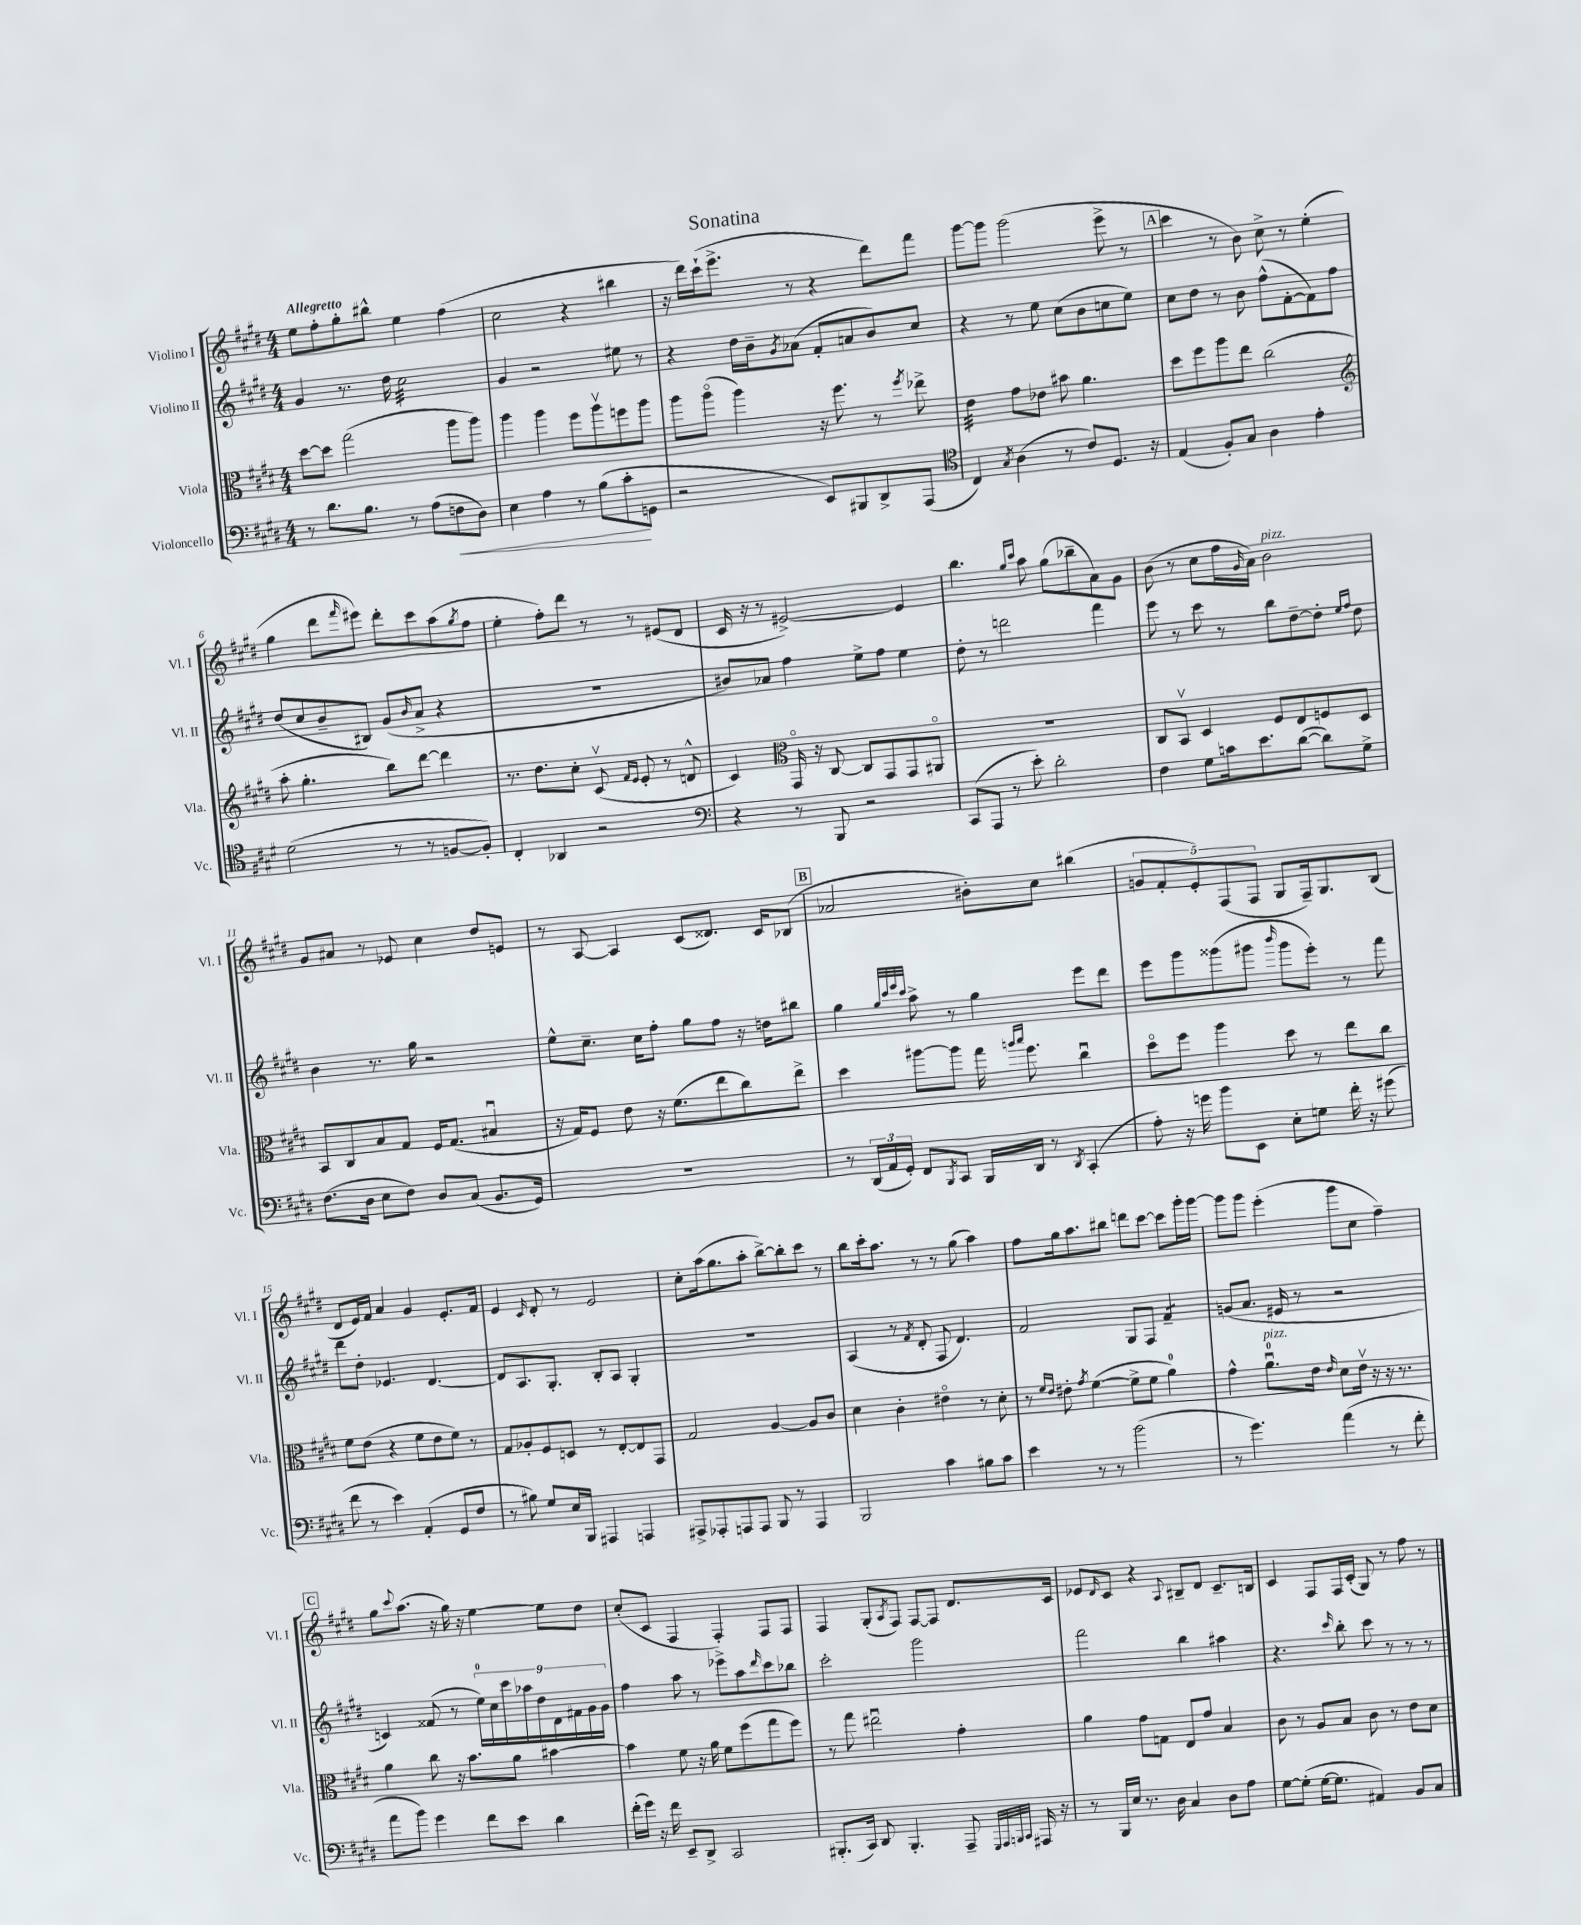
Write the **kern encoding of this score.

**kern	**kern	**kern	**kern
*staff4	*staff3	*staff2	*staff1
*clefF4	*clefC3	*clefG2	*clefG2
*k[f#c#g#d#]	*k[f#c#g#d#]	*k[f#c#g#d#]	*k[f#c#g#d#]
*M4/4	*M4/4	*M4/4	*M4/4
8r	[8dd#	4g#	8ee
8.d#	8dd#]	.	8ff#'
.	(2gg#	8.r	8gg#'
8.B	.	.	.
.	.	.	8bb#^^
.	.	16dd#	.
8r	.	2cc#	4ee
(8A	.	.	.
8F	8aa	.	(4ff#
8D#)	8aa)	.	.
=	=	=	=
4E	4aa	4g#	2cc#
4A	4aa	2r	.
8r	8ff#	.	4r
(8B	8aav	.	.
8c#'	8ff	8ee#	4bb#
8GG	8aa	8r	.
=	=	=	=
2r	8aa	4r	16r
.	.	.	16ddd#)
.	(8aao	.	(16ccc#`
.	.	.	8.eee^
.	4aa)	16dd#	.
.	.	16b~	.
.	.	8qg#	.
.	.	(8a-	8r
8EE)	16r	8f#'	4r
.	8.ff#	.	.
8BBB#	.	8a	.
8DD#^	8r	8b)	8ddd#)
.	8qff#	.	.
(8AAA	8ee-^	8cc#	8fff#
=	=	=	=
*clefC4	*	*	*
4C#)	4e	4r	[8ggg#
.	.	.	8ggg#]
8qG#	.	.	.
(4A	8g#	8r	(2ggg#
.	8e-	8ee	.
8r	8b#	(8cc#	.
8c#)	4.a	8b	.
8.D#	.	8cc	8eee^
.	.	8ee)	8r
16r	.	.	.
=	=	=	=
(4E	8dd#	8cc#	4ccc#
.	8ff#	8dd#	.
8F#')	8aa	8r	8r
8G#	8ee	8b	8b)
4A	(2cc#	(8ff#^^	8cc#^
.	.	[8f#'	8r
4e'	.	8f#])	(4ee'
.	.	8ff#	.
=	=	=	=
*	*clefG2	*	*
(2d#	8aa'	(8dd#	4gg#
.	4.gg#'	8cc#	.
.	.	8b~	8ddd#
.	.	.	16qqfff#
.	.	8B#)	8eee#)
8r	8bb)	(8g#	8ddd#'
.	.	16qqb	.
8r	[8ddd#	8a^	8ccc#
[8F	4ddd#]	4r	(8aa
.	.	.	8qgg#
8F'])	.	.	8ff#
=	=	=	=
4C#'	8.r	1r	4ee'
.	8.dd#	.	.
4AA-	.	.	8ff#')
.	8cc#'	.	8ddd#
2r	(8c#v	.	8r
.	16qqf#	.	.
.	16qqe	.	.
.	8e'	.	8r
.	8r	.	(8e#
.	8d^^	.	8d#
=	=	=	=
*clefF4	*	*	*
4r	4c#)	8b#)	16c#
.	.	.	16r
.	.	8a-	8r
*	*clefC3	*	*
8r	16GG#o	4ff#	[2e#^)
.	16r	.	.
8BBB	[8C#	.	.
2r	8C#]	8ee^	.
.	8GG#	8ff#	.
.	8GG#	4ee	4e#]
.	8AA#o	.	.
=	=	=	=
(8CC#	1r	8dd#'	4.bb
8AAA	.	8r	.
8r	.	2ddd	.
.	.	.	16qqgg#
.	.	.	16qqccc#
8e')	.	.	8aa
2d#'	.	.	(8gg#
.	.	.	8bb-~
.	.	4fff#	8a)
.	.	.	8g#
=	=	=	=
4F#	8C#	8eee	(8b
.	8BBv	8r	8r
8G#	4D#	8ccc#	8cc#
16c	.	8r	16ff#
.	.	.	16qqg#
8.e	.	.	16a)
.	8F#	8bb	2b
([8d#	8E	[8dd#~	.
8d#])	8F	8dd#']	.
.	.	16qqee	.
.	.	16qqff#	.
8G#^	8D#	8dd#	.
=	=	=	=
(8.F#	8BB	4b	8g#
.	8C#	.	8a#
16D#	.	.	.
8E	8B	8.r	8r
8F#)	8G#	.	8e-
.	.	16gg#	.
8D#	16F#	2r	4cc#
.	(8.G#	.	.
(8C#	.	.	.
8.BB	4B#u	.	8dd#
.	.	.	8e
16GG#)	.	.	.
=	=	=	=
1r	16r	8ee^^	8r
.	16G#)	.	.
.	8F#	8.cc#~	[8A
.	8e	.	4A]
.	.	16cc#	.
.	16r	8ff#'	.
.	(8.f#	.	.
.	.	8gg#	(8c#
.	8ee	8ff#	8.d##)
.	8cc#)	16r	.
.	.	16dd	16c#
.	8ee^	8bb#	(8B-
=	=	=	=
8r	4dd#	4gg#	2a-
(24DD#	.	.	.
24AA	.	.	.
24GG#')	.	.	.
.	.	32qqgg#	.
.	.	32qqccc#	.
.	.	32qqeee	.
.	.	32qqccc#	.
8FF#	[8aa#	8aa^	.
8qBBB	.	.	.
8CC#	8aa#]	8r	.
16BBB	16gg#	4gg#	8b#')
.	16qqaa	.	.
.	16qqbb	.	.
16DD#	8.ff#	.	.
8r	.	.	8cc#
8qDD#	.	.	.
(4CC#'	4cc#u	8eee	(4bb#
.	.	8ddd#	.
=	=	=	=
8A')	8dd#o	8eee	10g
.	.	.	10f#'
16r	8ff#	8ggg#	.
16g	.	.	.
.	.	.	10e')
8b	4aa	(8ggg##	.
.	.	.	(10F#
8EE	.	8ggg#	.
.	.	.	10F#
.	.	16qqbbb	.
8E'	8dd#	8ggg#	8G#
8G	8r	8eee')	16F#~)
.	.	.	8.G#
16f#'	8ee	8r	.
16r	.	.	.
(8g#	8cc#	8fff#	(8B
=	=	=	=
8f#	8f#	8ddd#	8d#
8r	(8e	8dd#'	16e)
.	.	.	16f#
4e)	4r	4.e-	4a
(4AA'	8f#	.	4g#
.	8e	[4.d#	.
8GG#	8f#)	.	8.e'
8F#	8r	.	.
.	.	.	16f#
=	=	=	=
8r	8G#	8d#]	4e
8B#)	8A-'	8.A	.
.	.	.	16qqc#
8G#	8F#	.	8d#'
.	.	8.G#'	.
16E	8D	.	8r
16BBB	.	.	.
4AAA#	8r	8B'	2e
.	[8E'	8A	.
4AAA	8E]	4G#'	.
.	8GG#	.	.
=	=	=	=
8AAA#^	2G#	1r	8cc#'
8AAA-'	.	.	(16aa
.	.	.	8.gg#
8AAA	.	.	.
8AAA	.	.	8aa'
8BBB	[4A	.	[8bb^)
8r	.	.	8bb']
4AAA	8A]	.	8ccc#
.	8c#	.	8r
=	=	=	=
2BBB	4d#	(4A	8bb
.	.	.	16ccc#'
.	.	.	8.aa
.	4c#'	8r	.
.	.	8qf#	.
.	.	8d#'	8r
4c#	4e#o	8F#	8r
.	.	4.d#)	(8gg#
8B#	8r	.	4aa)
8c#	8d#'	.	.
=	=	=	=
4e	8r	2f#	8ff#
.	16qqf#	.	.
.	16qqe	.	.
.	8e#'	.	16gg#
.	.	.	8.aa
.	8qg#	.	.
8r	([4f#	.	.
8r	.	.	8bb#
(2b	8f#^]	8G#	8ddd
.	8f#	8F#	[8ccc#
.	4a)	4f#~	8ccc#]
.	.	.	16ggg#'
.	.	.	[16ggg#
=	=	=	=
8r	4g#^^	(8g	8ggg#]
4.g#)	.	8.a	8ggg#
.	8.au	.	(4eee'
.	.	16e#	.
.	.	8r	.
.	16e	.	.
.	16qqe	.	.
(4a	8d#	2r	8ggg#
.	16ev	.	8cc#
.	16r	.	.
8r	16r	.	4ff#~)
.	8.r	.	.
8f#'	.	.	.
=	=	=	=
8a	4a	4c)	8gg#
.	.	.	8qqccc#
8b)	.	.	(8.aa
4g#	8cc#	(8f##	.
.	.	.	16r
.	16r	8r	16gg#)
.	8.b	.	16r
8f#	.	18ee)	[4ee
.	.	18cc#	.
.	.	18ccc#	.
8e	8a	.	.
.	.	18aa-	.
.	.	18dd#	.
4d#	[4b#	.	8ee]
.	.	18d#	.
.	.	18f#	.
.	.	.	8dd#
.	.	18g#	.
.	.	18g#	.
=	=	=	=
(16f#'	4b#]	4ff#	(8cc#'
16g#)	.	.	.
16r	.	.	8c#
16f#	.	.	.
8EE~	8f#	8aa	4F#
8DD#^	16r	8r	.
.	16a	.	.
2CC#	8f#	8eee-^	4F#')
.	(8ff#	8aa	.
.	.	16qqddd#	.
.	8gg#	8ccc#	8F#
.	8ff#)	8bb-	8F#
=	=	=	=
(8.BBB#'	8r	2ccc#'	4F#
.	8gg#	.	.
16CC#)	.	.	.
8DD#	2ee#u	.	(8G#'
.	.	.	8qA
4.BBB#'	.	.	8F#)
.	.	2ggg#	[8F#
.	.	.	8F#]
8AAA~	4g#'	.	8.d#
32qqGGG#	.	.	.
32qqAAA	.	.	.
32qqBBB	.	.	.
32qqCC#	.	.	.
16AAA#	.	.	.
16r	.	.	16c#
=	=	=	=
8r	4a	2fff#	8e-
.	.	.	16qqd#
16BBB	.	.	8c#
16E	.	.	.
8.r	8g#	.	4r
.	8G	.	.
16D#	.	.	.
.	.	.	8qqA
4C#	8E	4bb	8B#~
.	8g#	.	8d#
8D#	4B	4aa#	8.c#~
8A	.	.	.
.	.	.	16B
=	=	=	=
[8G#	8c#	4.r	4c#
(8G#']	8r	.	.
[16G#	8A	.	8F#
8.G#]	.	.	.
.	.	16qqccc#	.
.	8B	8bb'	16F#
.	.	.	(16c#'
4AA#)	8c#	8ccc#	8G#)
.	8r	8r	8r
8BB	8e	8r	8ff#
8C#	8d#	8r	8r
==	==	==	==
*-	*-	*-	*-
